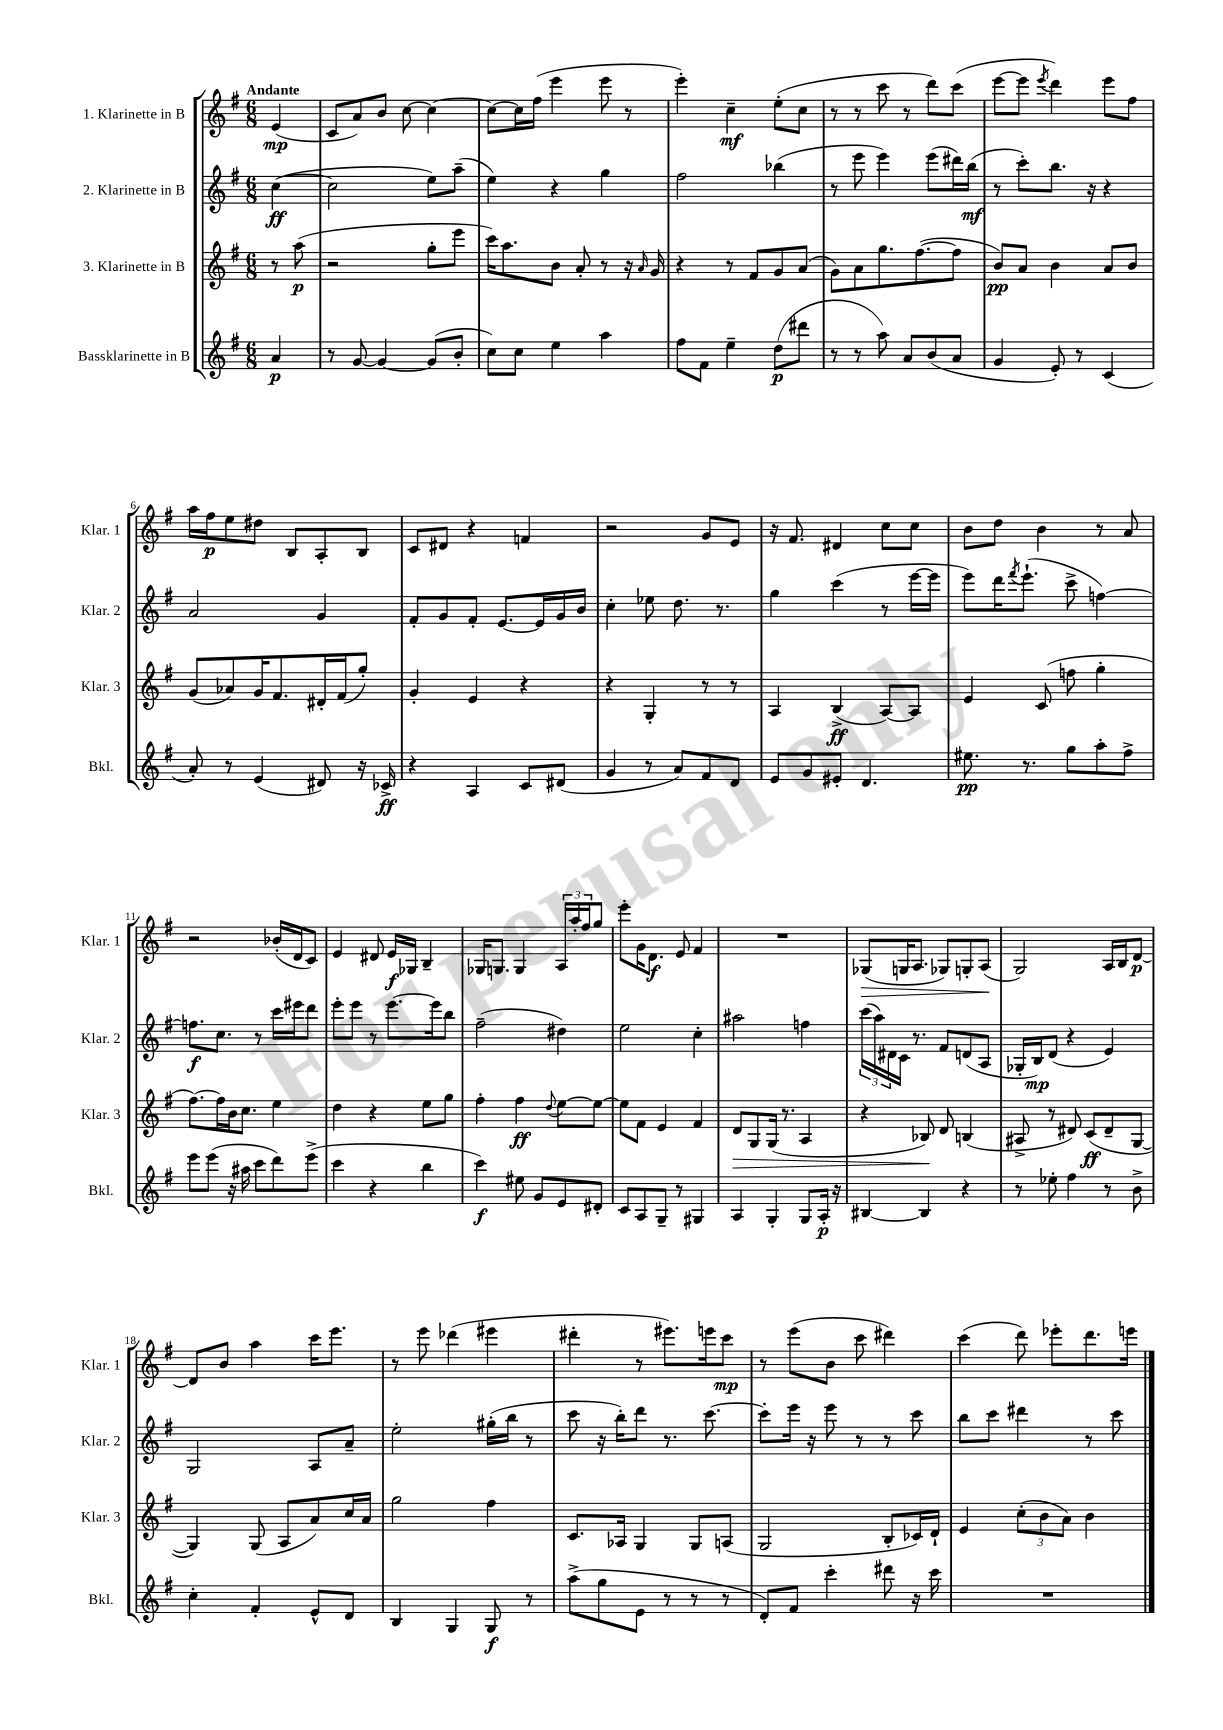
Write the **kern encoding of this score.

**kern	**kern	**kern	**kern
*staff4	*staff3	*staff2	*staff1
*clefG2	*clefG2	*clefG2	*clefG2
*k[f#]	*k[f#]	*k[f#]	*k[f#]
*M6/8	*M6/8	*M6/8	*M6/8
4a	8r	([4cc	(4e
.	(8aa	.	.
=	=	=	=
8r	2r	2cc]	8c
[8g	.	.	8a)
4g_	.	.	8b
.	.	.	[8cc
(8g]	8gg'	8ee)	4cc_
8b'	8eee	(8aa~	.
=	=	=	=
8cc)	16ccc)	4ee)	8cc_
.	8.aa	.	.
8cc	.	.	16cc]
.	.	.	(16ff#
4ee	8b	4r	4eee
.	8a'	.	.
4aa	8r	4gg	8eee
.	16r	.	8r
.	16qqa	.	.
.	16g	.	.
=	=	=	=
8ff#	4r	2ff#	4eee')
8f#	.	.	.
4ee~	8r	.	4cc~
.	8f#	.	.
(8dd	8g	(4bb-	(8ee'
8ddd#	(8a	.	8cc
=	=	=	=
8r	8g)	8r	8r
8r	8a	8eee	8r
8aa)	8.gg	4eee)	8ccc
8a	.	.	8r
.	([8.ff#	.	.
(8b	.	(8eee	8ddd)
8a	8ff#]	16ddd#)	(8ccc
.	.	(16bb	.
=	=	=	=
4g	8b)	8r	[8eee
.	8a	8ccc')	8eee]
.	.	.	8qeee
8e')	4b	8.bb	4ddd)
8r	.	.	.
.	.	16r	.
(4c	8a	4r	8eee
.	8b	.	8ff#
=	=	=	=
8a')	(8g	2a	16aa
.	.	.	16ff#
8r	8a-)	.	8ee
(4e	16g	.	8dd#
.	8.f#	.	.
.	.	.	8B
8d#)	16d#'	4g	8A'
.	(16f#	.	.
16r	8gg')	.	8B
16c-^	.	.	.
=	=	=	=
4r	4g'	8f#'	8c
.	.	8g	8d#
4A	4e	8f#'	4r
.	.	[8.e	.
8c	4r	.	4f
.	.	16e]	.
(8d#	.	16g	.
.	.	16b	.
=	=	=	=
4g	4r	4cc'	2r
8r	4G'	8ee-	.
8a)	.	8.dd	.
8f#	8r	.	8g
.	.	8.r	.
8d	8r	.	8e
=	=	=	=
8e	4A	4gg	16r
.	.	.	8.f#
8g	.	.	.
8e#'	(4B^	(4ccc	4d#
4.d	.	.	.
.	[8A)	8r	8cc
.	8A]	[16eee	8cc
.	.	16eee]	.
=	=	=	=
8.ee#	4e	8eee)	8b
.	.	16ddd	8dd
.	.	8qfff#	.
8.r	.	(8.eee`	.
.	(8c	.	4b
8gg	8ff	8ccc^	.
8aa'	4gg'	[4ff)	8r
8ff#^	.	.	8a
=	=	=	=
8eee	[8.ff#)	8.ff]	2r
(8eee	.	.	.
.	16ff#]	8.cc	.
16r	16b	.	.
16aa#	8.cc	.	.
8ccc	.	8r	.
8ddd)	4ee	16ccc	(16b-'
.	.	16eee#	16d
(8eee^	.	8ddd	8c)
=	=	=	=
4ccc	4dd	8eee'	4e
.	.	8eee	.
4r	4r	8r	8d#
.	.	[8.eee	16e
.	.	.	16G-
4bb	8ee	.	4B~
.	.	16eee]	.
.	8gg	8bb	.
=	=	=	=
4ccc)	4ff#'	(2ff#~	16G-
.	.	.	8.G
8ee#	4ff#	.	4G
8g	.	.	.
.	8qqdd	.	.
8e	[8ee	4dd#)	24A
.	.	.	24aa'
.	.	.	24ff#
8d#'	8ee_	.	8gg
=	=	=	=
8c	8ee]	2ee	8eee'
8A	8f#	.	16g
.	.	.	8.d
8G~	4e	.	.
8r	.	.	8e
4G#	4f#	4cc'	4f#
=	=	=	=
4A	8d	2aa#	2.r
.	8G	.	.
4G'	(16G	.	.
.	8.r	.	.
8G	4A	4ff	.
16A'	.	.	.
16r	.	.	.
=	=	=	=
[4B#	4r	(24ccc	(8G-
.	.	24aa)	.
.	.	24d#	.
.	.	16c	16G
.	.	8.r	8.A
4B#]	8B-)	.	.
.	8d	8f#	8G-)
4r	(4B	(8d	8G'
.	.	8A	(8A
=	=	=	=
8r	8A#^	16G-'	2G)
.	.	16B)	.
8ee-'	8r	(8d	.
4ff#	8d#)	4r	.
.	(8c	.	.
8r	8d#~	4e)	16A
.	.	.	16B
8b^	[8G	.	[8d
=	=	=	=
4cc'	4G])	2G	8d]
.	.	.	8b
4f#'	(8G	.	4aa
.	8A	.	.
8e^^	8a)	8A	16ccc
.	.	.	8.eee
8d	16cc	8a~	.
.	16a	.	.
=	=	=	=
4B	2gg	2ee'	8r
.	.	.	8eee
4G	.	.	(4ddd-
8G	4ff#	(16gg#'	4eee#
.	.	16bb	.
8r	.	8r	.
=	=	=	=
(8aa^	8.c	8ccc	4ddd#'
8gg	.	16r	.
.	16A-	16bb')	.
8e	4G	8ddd	8r
8r	.	8.r	8.eee#)
8r	8G	.	.
.	.	[8.ccc	16eee
8r	(8A	.	8ccc
=	=	=	=
8d')	2G	8ccc']	8r
8f#	.	16eee	(8eee
.	.	16r	.
4ccc'	.	8eee	8b
.	.	8r	8ccc
8ddd#	8B'	8r	4ddd#)
16r	16c-)	8ccc	.
16ccc	16d`	.	.
=	=	=	=
2.r	4e	8bb	(4ccc
.	.	8ccc	.
.	(12cc'	4ddd#	8ddd)
.	12b	.	.
.	.	.	8eee-'
.	12a)	.	.
.	4b	8r	8.ddd
.	.	8ccc	.
.	.	.	16eee
==	==	==	==
*-	*-	*-	*-
